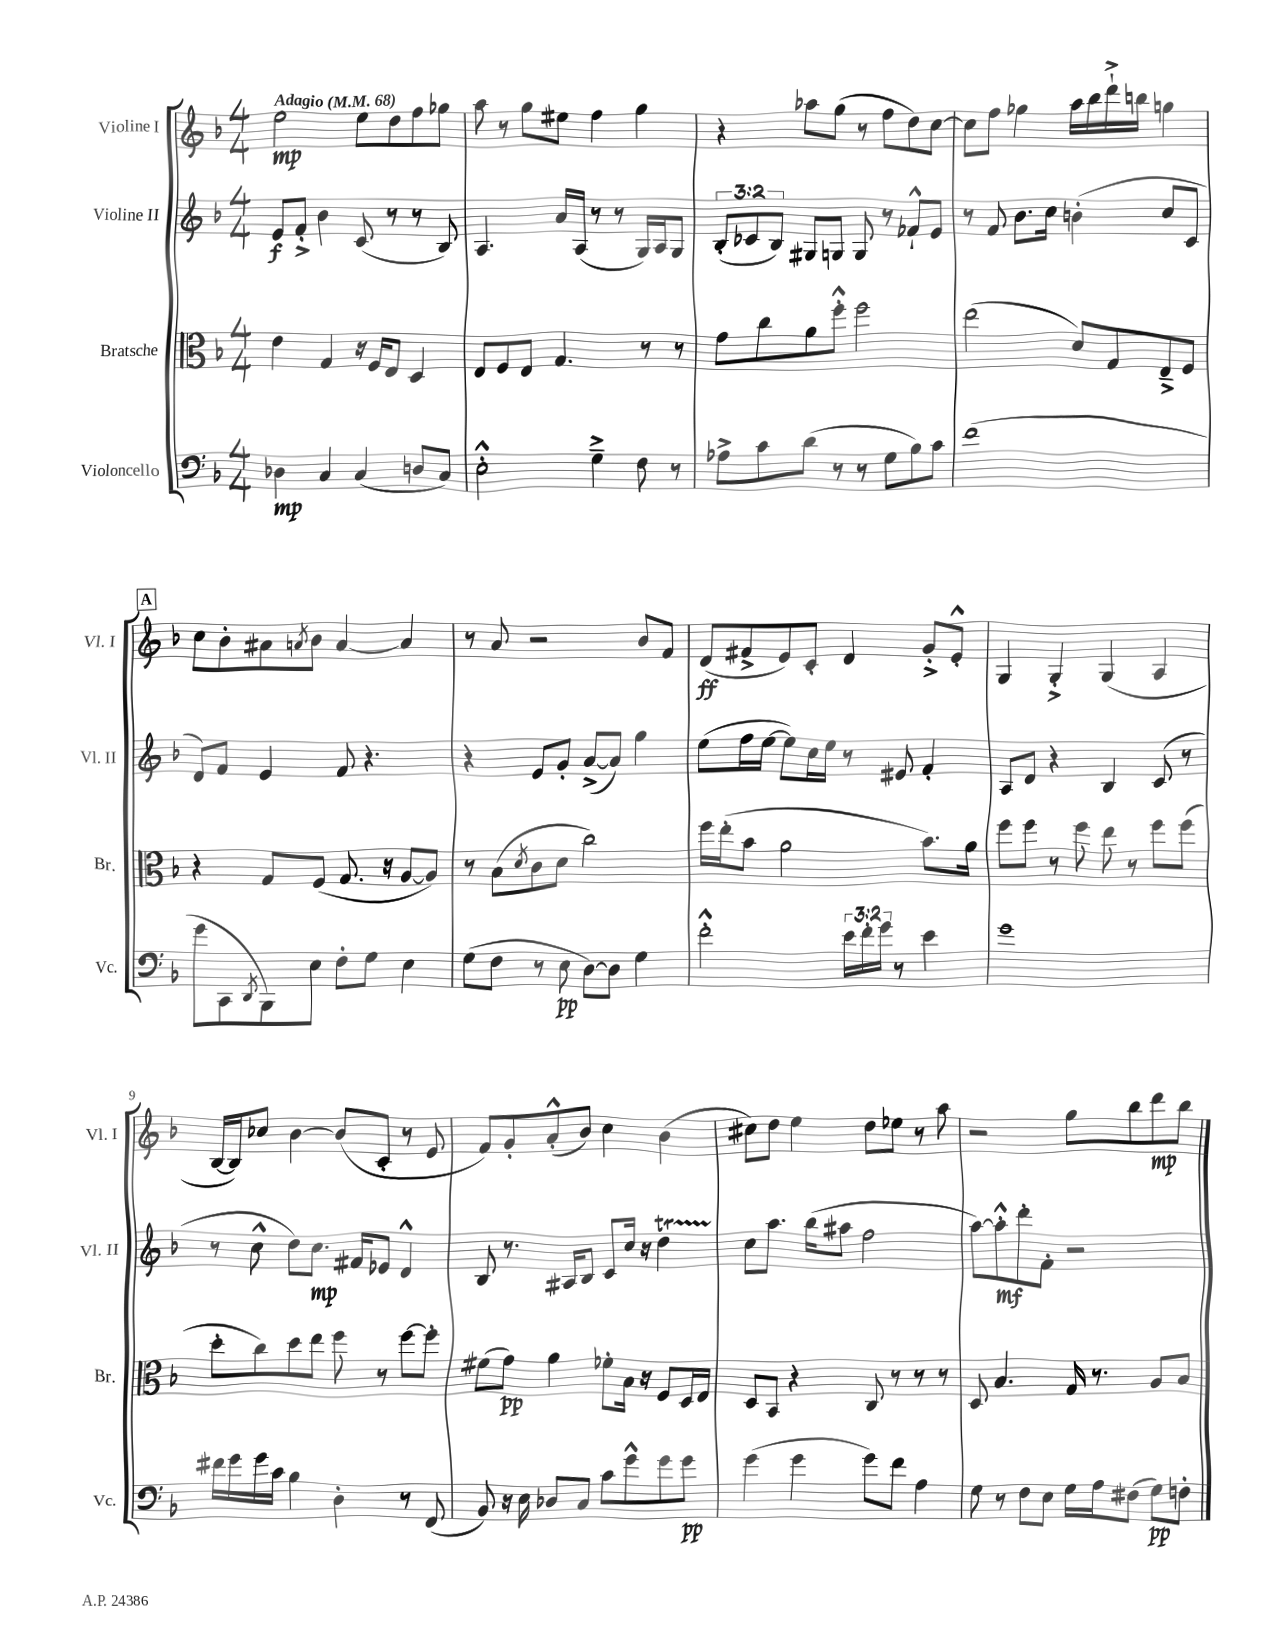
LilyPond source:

<<
\new StaffGroup <<
\new Staff = "s0" \with { instrumentName = "Violine I" shortInstrumentName = "Vl. I" } {
    \clef treble \key f \major \numericTimeSignature \time 4/4 \tempo "Adagio" 4 = 68
    e''2\mp e''8 d''8 f''8 ges''8 |
    a''8 r8 g''8 eis''8 f''4 g''4 |
    r4 aes''8 g''8( r8 f''8 d''8) c''8~ |
    c''8 f''8 ges''4 a''16 bes''16 d'''16-!-> b''16 g''4 |
    \mark \markup { \box "A" } c''8 bes'8-. ais'8 \acciaccatura { a'8 } bes'8 a'4~ a'4 |
    r8 a'8 r2 bes'8 f'8 |
    d'8\ff( fis'8-> e'8) c'8-. d'4 g'8-.-> e'8-.-^ |
    g4 g4-.-> g4( a4 |
    bes16~ bes16) ces''8 bes'4~ bes'8( c'8-. r8 e'8 |
    f'8) g'8-. a'8-.-^( bes'8) c''4 bes'4( |
    cis''8) d''8 e''4 d''8 ees''8 r8 a''8 |
    r2 g''8 bes''8 d'''8\mp bes''8 \bar "|." |
}
\new Staff = "s1" \with { instrumentName = "Violine II" shortInstrumentName = "Vl. II" } {
    \clef treble \key f \major \numericTimeSignature \time 4/4 \override Staff.TupletNumber.text = #tuplet-number::calc-fraction-text
    e'8\f f'8-.-> bes'4 c'8( r8 r8 bes8) |
    a4. a'16 a16( r8 r8 g16) a16 g8 |
    \tuplet 3/2 { bes8-.( ces'8 bes8) } gis8 g8 g8 r8 fes'8-!-^ e'8 |
    r8 f'8 bes'8. c''16 b'4-.( c''8 c'8 |
    \mark \markup { \box "A" } d'8) f'8 e'4 f'8 r4. |
    r4 e'8 g'8-. a'8~->( a'8) g''4 |
    e''8( f''16 e''16~ e''8) c''16 e''16 r8 eis'8 f'4-. |
    a8 d'8 r4 bes4 c'8( r8 |
    r8 c''8-^ d''8) c''8.\mp fis'16 ees'8 d'4-^ |
    bes8 r8. ais16 bes8 c'8 c''16 r16 d''4\startTrillSpan |
    c''8\stopTrillSpan a''8. bes''16( ais''8 f''2 |
    a''8~) a''8-.-^\mf d'''8-. f'8-. r2 \bar "|." |
}
\new Staff = "s2" \with { instrumentName = "Bratsche" shortInstrumentName = "Br." } {
    \clef alto \key f \major \numericTimeSignature \time 4/4
    e'4 g4 r16 f16 e8 d4 |
    e8 f8 e8 g4. r8 r8 |
    g'8 c''8 a'8 f''8-.-^ f''2 |
    e''2( d'8) g8 e8---> f8 |
    \mark \markup { \box "A" } r4 g8 f8( g8. r16 a8~ a8) |
    r8 bes8( \acciaccatura { d'8 } c'8 d'8 c''2) |
    f''16 e''16-.( bes'8 a'2 bes'8.) a'16 |
    f''8 f''8 r8 f''8 e''8 r8 f''8 f''8( |
    d''8-. c''8) d''8 e''8 f''8 r8 f''8~ f''8-. |
    fis'8( g'8\pp) a'4 fes'8-. bes16 r16 f8 d16 e16 |
    d8 bes,8 r4 c8 r8 r8 r8 |
    d8 bes4. g16 r8. a8 bes8 \bar "|." |
}
\new Staff = "s3" \with { instrumentName = "Violoncello" shortInstrumentName = "Vc." } {
    \clef bass \key f \major \numericTimeSignature \time 4/4 \override Staff.TupletNumber.text = #tuplet-number::calc-fraction-text
    des4\mp c4 c4( d8 c8) |
    e2-.-^ g4---> f8 r8 |
    aes8-> c'8 d'8( r8 r8 g8 bes8) c'8 |
    f'1( |
    \mark \markup { \box "A" } g'8 c,8 \acciaccatura { d,8 } bes,,8) e8 f8-. g8 e4 |
    g8( f8 r8 e8\pp d8~) d8 g4 |
    f'2-.-^ \tuplet 3/2 { e'16 f'16-. g'16 } r8 e'4 |
    g'1 |
    fis'16 g'16 g'16 c'16 bes4 d4-. r8 f,8( |
    bes,8) r16 e16 des8 c8 c'8 g'8-^ g'8 g'8\pp |
    g'4( g'4 g'8) f'8 a4 |
    g8 r8 f8 e8 g16 a16 fis8( g8\pp) f8-. \bar "|." |
}
>>
>>
